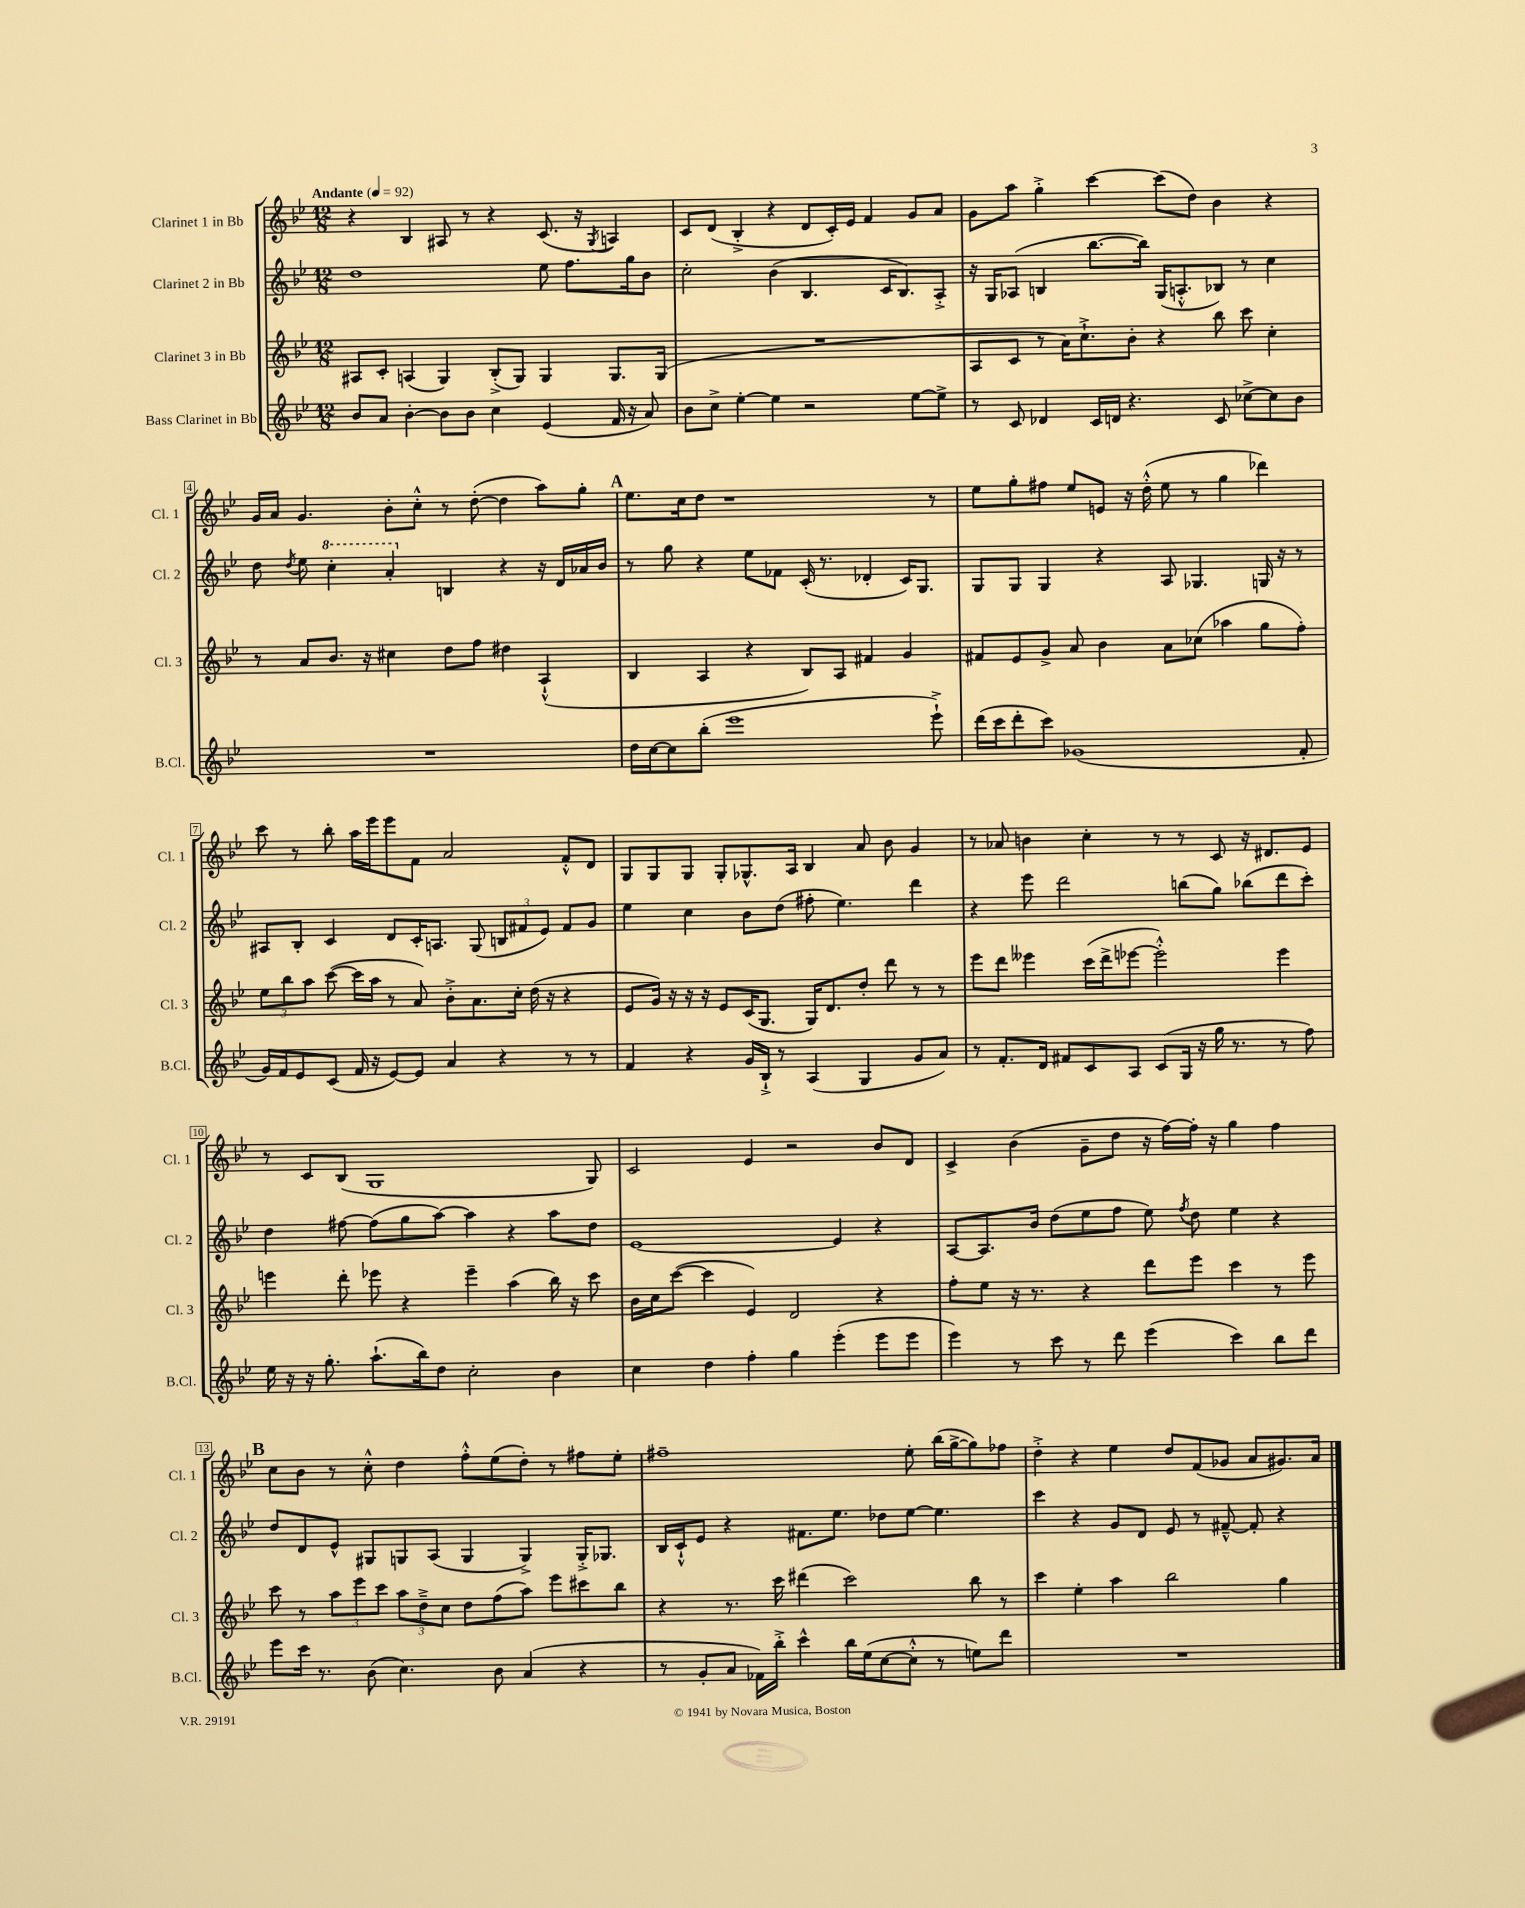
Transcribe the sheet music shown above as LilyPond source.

<<
\new StaffGroup <<
\new Staff = "s0" \with { instrumentName = "Clarinet 1 in Bb" shortInstrumentName = "Cl. 1" } {
    \clef treble \key bes \major \numericTimeSignature \time 12/8 \tempo "Andante" 4 = 92
    \autoBeamOff r4 bes4 ais8 r8 r4 c'8.( r16 \acciaccatura { g8 } a4) |
    c'8[ d'8]( bes4-.-> r4 d'8[ c'16-.) ees'16] f'4 g'8[ a'8] |
    g'8[ a''8] g''4-.-> c'''4~ c'''8[( d''8]) bes'4 r4 |
    g'16[ a'16] g'4. bes'8[-. c''8]-.-^ r8 d''8~-.( d''4 a''8[) g''8]-. |
    \mark \markup { \bold "A" } ees''8.[ c''16 d''8] r1 r8 |
    ees''8[ g''8-. fis''8] ees''8[ e'8] r16 d''16-.-^( ees''8 r8 g''4 des'''4) |
    c'''8 r8 bes''8-. a''16[ ees'''16 ees'''8 f'8] a'2 f'8[-.-^ d'8] |
    g8[ g8 g8] g8[-. ges8.-^ a16] bes4 a'8 bes'8 g'4 |
    r8 aes'8 b'4 c''4-. r8 r8 c'8 r16 dis'8.[ ees'8] |
    r8 c'8[ bes8]( g1 g8) |
    c'2 ees'4 r2 bes'8[ d'8] |
    c'4-> bes'4( g'8[-- d''8] r16 f''16[~) f''16]-. r16 g''4 f''4 |
    \mark \markup { \bold "B" } c''8[ bes'8] r8 c''8-.-^ d''4 f''8[-.-^ ees''8( d''8]-.) r8 fis''8[ ees''8]-. |
    fis''1-- ees''8-. bes''16[( g''16~-> g''8) fes''8] |
    d''4-.-> r4 ees''4 d''8[ f'8( ges'8] a'8[ gis'8.) a'16] \bar "|." |
}
\new Staff = "s1" \with { instrumentName = "Clarinet 2 in Bb" shortInstrumentName = "Cl. 2" } {
    \clef treble \key bes \major \numericTimeSignature \time 12/8
    \autoBeamOff d''1 ees''8 f''8.[ g''16 bes'8] |
    c''2-. bes'4( bes4. c'16[ bes8.) a8]-.-> |
    r16 g16[ aes8]( b4 bes''8.[~ bes''16]) g16[( a8.-.-^ bes8]) r8 c''4 |
    d''8 \acciaccatura { d''8 } ees''8 \ottava #1 c'''4-. a''4-. \ottava #0 b4 r4 r16 d'16[ aes'16 bes'16] |
    \mark \markup { \bold "A" } r8 g''8 r4 ees''8[ fes'8] c'16-.( r8. des'4-. c'16[) g8.] |
    g8[ g8] g4 r4 a8 ges4. g16 r16 r8 |
    ais8[ bes8]-. c'4 d'8[ c'16-. a8.] g8( \tuplet 3/2 { b8[ fis'8 ees'8]) } fis'8[ g'8] |
    ees''4 c''4 bes'8[ d''8]( fis''8-. ees''4.) d'''4 |
    r4 ees'''8 d'''2 b''8[( g''8]) bes''8[( d'''8 c'''8]-.) |
    d''4 fis''8~ fis''8[( g''8 a''8]~) a''4 r4 a''8[ d''8] |
    ees'1~ ees'4 r4 |
    a8[~ a8. bes'16] d''8[( ees''8 f''8] ees''8) \acciaccatura { f''8 } d''8 ees''4 r4 |
    \mark \markup { \bold "B" } d''8[ d'8 ees'8]-^ gis8[ g8 a8]( g4 g4->) g16[-.-> ges8.] |
    bes16[ c'16-!-^ ees'8] r4 fis'8.[ ees''8.] des''8[ ees''8]~ ees''4. |
    c'''4 r4 g'8[ d'8] ees'8 r8 fis'8~---^ fis'8-. r4 \bar "|." |
}
\new Staff = "s2" \with { instrumentName = "Clarinet 3 in Bb" shortInstrumentName = "Cl. 3" } {
    \clef treble \key bes \major \numericTimeSignature \time 12/8
    \autoBeamOff ais8[ c'8]-. a4( g4) bes8[-.->( g8]) g4 g8.[ g16]( |
    R1. |
    a8[ c'8] r8 a'16[) c''8.-!-> bes'8]-. r4 bes''8 c'''8 c''4-. |
    r8 a'8[ bes'8.] r16 cis''4 d''8[ f''8] dis''4 a4-!-^( |
    \mark \markup { \bold "A" } bes4 a4 r4 bes8[) a8] fis'4 g'4 |
    fis'8[ ees'8 g'8]-> a'8 bes'4 a'8[ ces''8]( aes''4 g''8[ f''8]-.) |
    \tuplet 3/2 { ees''8[ bes''8 a''8] } c'''8~( c'''16[ a''16] r8 a'8) bes'8[-.-> a'8. c''16]-. d''16( r16 r4 |
    ees'8[ g'16]) r16 r16 r16 ees'8[ c'16( g8.] g16[) d'8. d''8]-. d'''8 r8 r8 |
    ees'''8[ d'''8] eeses'''4 c'''16[( d'''16-> ees'''8]~ ees'''2-.-^) ees'''4 |
    e'''4 d'''8-. ees'''8 r4 ees'''4-- a''4( bes''16) r16 c'''8 |
    bes'16[ c''16 c'''8]~( c'''4 ees'4) d'2 r4 |
    f''8[-. ees''8] r16 r8. r4 d'''8[ ees'''8] c'''4 r8 ees'''8 |
    \mark \markup { \bold "B" } c'''8 r8 \tuplet 3/2 { a''8[ ees'''8 c'''8] } \tuplet 3/2 { a''8[ d''8---> c''8] } d''8[ f''8( a''8]) ees'''8[ cis'''8 bes''8] |
    r4 r8. c'''16 dis'''4( c'''2) bes''8 r8 |
    c'''4 ees''4-. a''4 bes''2 g''4 \bar "|." |
}
\new Staff = "s3" \with { instrumentName = "Bass Clarinet in Bb" shortInstrumentName = "B.Cl." } {
    \clef treble \key bes \major \numericTimeSignature \time 12/8
    \autoBeamOff bes'8[ a'8] bes'4~-. bes'8[ bes'8] c''4 ees'4( f'16 r16 a'8) |
    bes'8[ c''8]-> ees''4~-. ees''4 r2 ees''8[~ ees''8]-> |
    r8 c'8 des'4 c'16[ d'16] r4. c'8 ces''8[~-> ces''8 bes'8] |
    R1. |
    \mark \markup { \bold "A" } d''16[ c''16~ c''8 bes''8]-.( ees'''1 ees'''8-!->) |
    d'''16[( c'''16 d'''8-. c'''8]) ges'1( f'8-. |
    g'16[) f'16 ees'8 c'8]( f'16 r16 ees'8[~) ees'8] a'4 r4 r8 r8 |
    f'4 r4 g'16[ bes16]-!-> r8 a4( g4 g'8[ a'8]) |
    r8 f'8.[-. d'16] fis'8[ c'8 a8] c'8[( g16] r16 g''16 r8. r8 f''8) |
    ees''16 r16 r16 g''8.-. a''8.[-!( bes''16) d''8] c''2-. bes'4 |
    c''4 d''4 f''4-. g''4 ees'''4-.( ees'''8[ ees'''8] |
    ees'''4) r8 c'''8 r8 d'''8 ees'''4( c'''4) bes''8[ d'''8] |
    \mark \markup { \bold "B" } ees'''8[ c'''16] r8. bes'8( c''4.) bes'8 a'4( r4 |
    r8 g'8[-. a'8] fes'16[) bes''16]-.-> c'''4-^ bes''16[ ees''16( c''8~ c''8]-.-^ r8 e''8[) d'''8] |
    R1. \bar "|." |
}
>>
>>
\layout { \context { \Score \override BarNumber.stencil = #(make-stencil-boxer 0.1 0.3 ly:text-interface::print) } }
